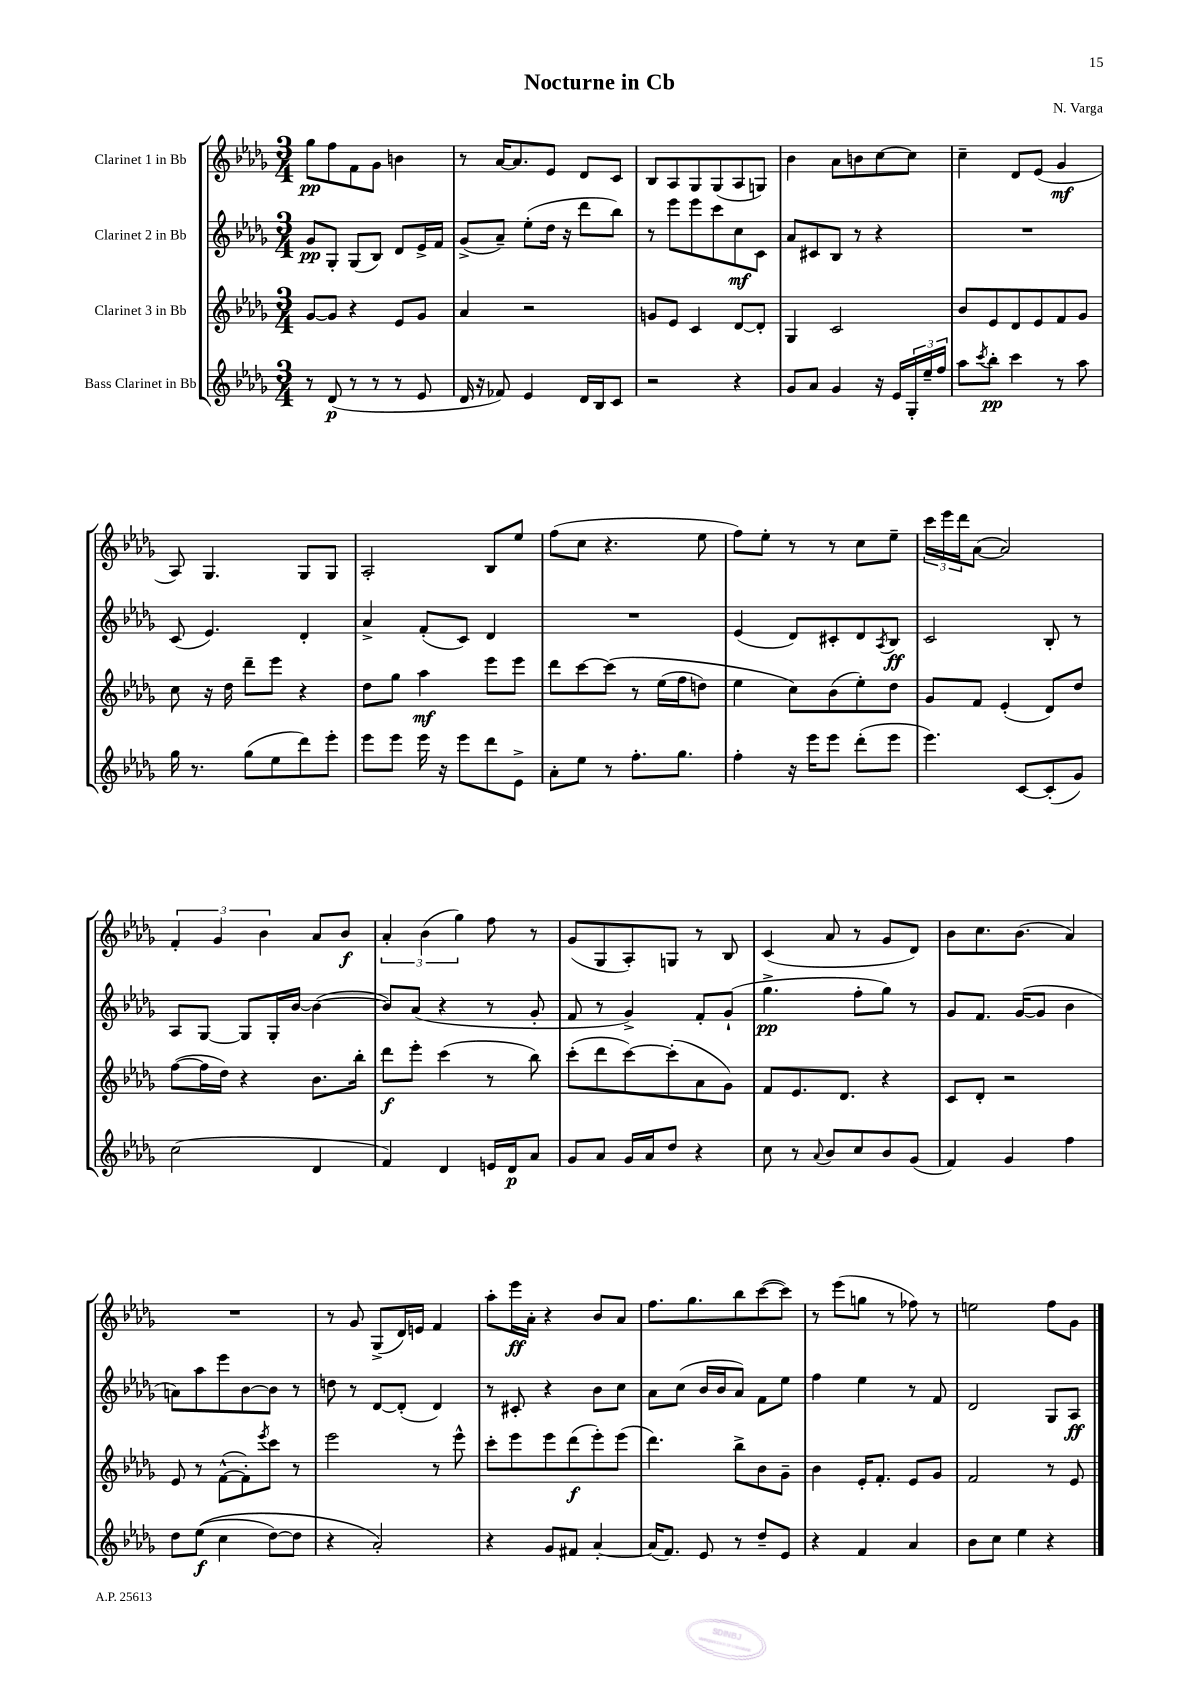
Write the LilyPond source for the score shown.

\header { title = "Nocturne in Cb" composer = "N. Varga" }
<<
\new StaffGroup <<
\new Staff = "s0" \with { instrumentName = "Clarinet 1 in Bb" } {
    \clef treble \key des \major \numericTimeSignature \time 3/4
    ges''8\pp f''8 f'8 ges'8 b'4 |
    r8 aes'16~ aes'8. ees'8 des'8 c'8 |
    bes8 aes8 ges8 ges8( aes8 g8) |
    bes'4 aes'8 b'8 c''8~ c''8 |
    c''4-- des'8 ees'8( ges'4\mf |
    aes8) ges4. ges8 ges8 |
    aes2-. bes8 ees''8 |
    f''8( c''8 r4. ees''8 |
    f''8) ees''8-. r8 r8 c''8 ees''8-- |
    \tuplet 3/2 { c'''16 ees'''16 des'''16 } aes'8~( aes'2) |
    \tuplet 3/2 { f'4-. ges'4 bes'4 } aes'8 bes'8\f |
    \tuplet 3/2 { aes'4-. bes'4( ges''4) } f''8 r8 |
    ges'8( ges8 aes8-.) g8 r8 bes8 |
    c'4( aes'8 r8 ges'8 des'8) |
    bes'8 c''8. bes'8.( aes'4) |
    R2. |
    r8 ges'8 ges8->( des'16) e'16 f'4 |
    aes''8-. ees'''16\ff aes'16-. r4 bes'8 aes'8 |
    f''8. ges''8. bes''8 c'''8~( c'''8) |
    r8 ees'''8( g''8 r8 fes''8) r8 |
    e''2 f''8 ges'8 \bar "|." |
}
\new Staff = "s1" \with { instrumentName = "Clarinet 2 in Bb" } {
    \clef treble \key des \major \numericTimeSignature \time 3/4
    ges'8\pp ges8-. ges8( bes8) des'8 ees'16-> f'16 |
    ges'8->( aes'8--) ees''8-.( des''16 r16 des'''8 bes''8) |
    r8 ees'''8 ees'''8 c'''8 c''8\mf c'8 |
    aes'8 cis'8 bes8 r8 r4 |
    R2. |
    c'8( ees'4.) des'4-. |
    aes'4-> f'8-.( c'8) des'4 |
    R2. |
    ees'4( des'8) cis'8-. des'8 \acciaccatura { aes8 } bes8\ff |
    c'2 bes8-. r8 |
    aes8 ges8~ ges8 ges16-. bes'16~ bes'4~( |
    bes'8) aes'8( r4 r8 ges'8-. |
    f'8 r8 ges'4->) f'8-. ges'8-!( |
    ges''4.->\pp f''8-. ges''8) r8 |
    ges'8 f'8. ges'16~( ges'8 bes'4 |
    a'8) aes''8 ees'''8 bes'8~ bes'8 r8 |
    d''8 r8 des'8~ des'8-.( des'4) |
    r8 cis'8-. r4 bes'8 c''8 |
    aes'8 c''8( bes'16 bes'16 aes'8) f'8 ees''8 |
    f''4 ees''4 r8 f'8 |
    des'2 ges8 aes8\ff \bar "|." |
}
\new Staff = "s2" \with { instrumentName = "Clarinet 3 in Bb" } {
    \clef treble \key des \major \numericTimeSignature \time 3/4
    ges'8~ ges'8 r4 ees'8 ges'8 |
    aes'4 r2 |
    g'8 ees'8 c'4 des'8~ des'8-. |
    ges4 c'2 |
    bes'8 ees'8 des'8 ees'8 f'8 ges'8 |
    c''8 r16 des''16 des'''8-- ees'''8 r4 |
    des''8 ges''8 aes''4\mf ees'''8 ees'''8 |
    des'''8 c'''8~ c'''8\( r8 ees''16( f''16 d''8) |
    ees''4 c''8\) bes'8( ees''8-.) des''8 |
    ges'8 f'8 ees'4-.( des'8) des''8 |
    f''8~( f''16 des''16) r4 bes'8. bes''16-. |
    des'''8\f ees'''8-. c'''4( r8 bes''8) |
    c'''8-.( des'''8 c'''8~) c'''8-.( aes'8 ges'8) |
    f'8 ees'8. des'8. r4 |
    c'8 des'8-. r2 |
    ees'8 r8 f'8~-^( f'8-.) \acciaccatura { ees'''8 } c'''8 r8 |
    ees'''2 r8 ees'''8-^ |
    c'''8-. ees'''8 ees'''8 des'''8\f( ees'''8-.) ees'''8( |
    des'''4.) bes''8-> bes'8 ges'8-- |
    bes'4 ees'16-. f'8.-. ees'8 ges'8 |
    f'2 r8 ees'8 \bar "|." |
}
\new Staff = "s3" \with { instrumentName = "Bass Clarinet in Bb" } {
    \clef treble \key des \major \numericTimeSignature \time 3/4
    r8 des'8\p( r8 r8 r8 ees'8 |
    des'16 r16 fes'8) ees'4 des'16 bes16 c'8 |
    r2 r4 |
    ges'8 aes'8 ges'4 r16 ees'16 \tuplet 3/2 { ges16-. ees''16-- f''16 } |
    aes''8 \acciaccatura { c'''8 } bes''8-.\pp c'''4 r8 aes''8 |
    ges''16 r8. ges''8( ees''8 des'''8) ees'''8-. |
    ees'''8 ees'''8 ees'''16 r16 ees'''8 des'''8 ees'8-> |
    aes'8-. ees''8 r8 f''8.-. ges''8. |
    f''4-. r16 ees'''16 ees'''8 des'''8-.( ees'''8 |
    ees'''4.) c'8~ c'8-.( ges'8) |
    c''2( des'4 |
    f'4) des'4 e'16 des'16\p aes'8 |
    ges'8 aes'8 ges'16 aes'16 des''8 r4 |
    c''8 r8 \appoggiatura { aes'8 } bes'8 c''8 bes'8 ges'8( |
    f'4) ges'4 f''4 |
    des''8 ees''8\f(\( c''4 des''8~) des''8 |
    r4 aes'2-.\) |
    r4 ges'8 fis'8 aes'4~-. |
    aes'16( f'8.) ees'8 r8 des''8-- ees'8 |
    r4 f'4 aes'4 |
    bes'8 c''8 ees''4 r4 \bar "|." |
}
>>
>>
\layout { \context { \Score \remove "Bar_number_engraver" } }
